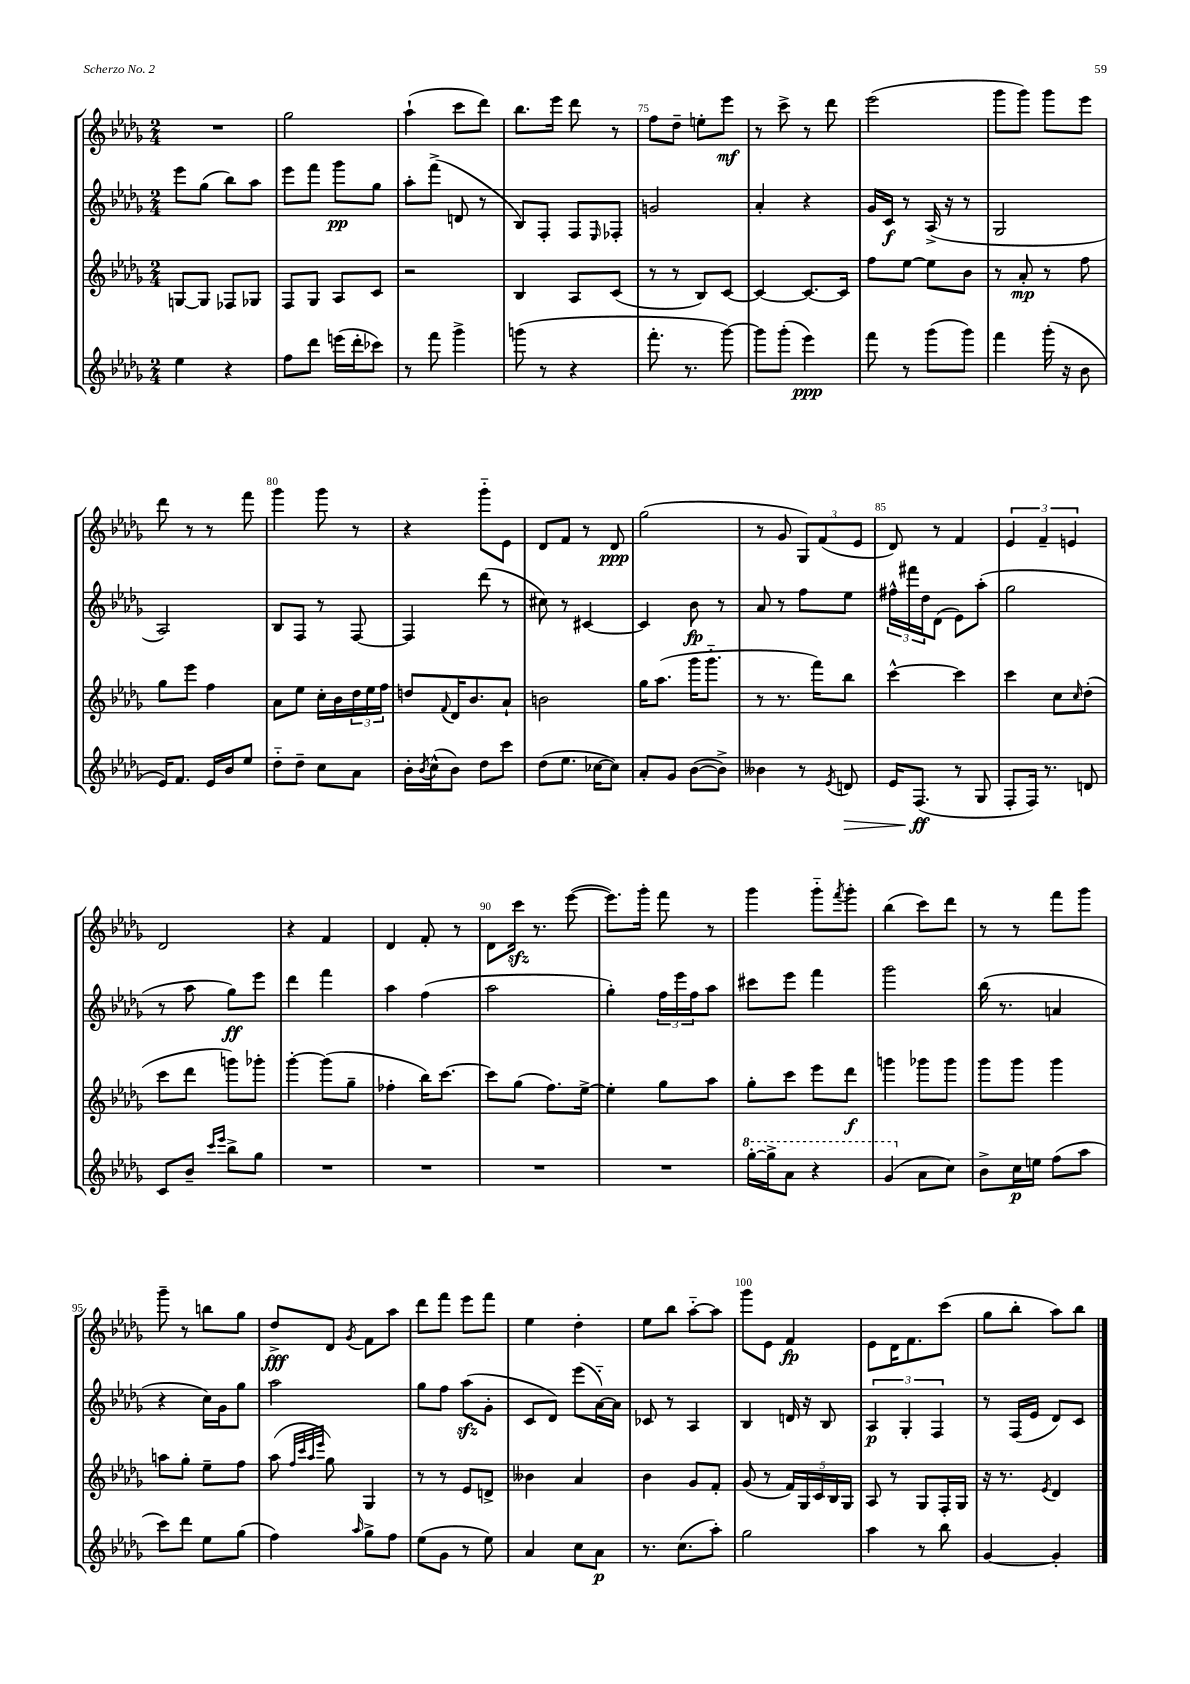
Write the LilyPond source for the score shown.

<<
\new StaffGroup <<
\new Staff = "s0" {
    \clef treble \key des \major \numericTimeSignature \time 2/4
    R2 |
    ges''2 |
    aes''4-!( c'''8 des'''8) |
    bes''8. ees'''16 des'''8 r8 |
    f''8 des''8-- e''8-. ees'''8\mf |
    r8 c'''8-> r8 des'''8 |
    ees'''2( |
    ges'''8 ges'''8) ges'''8 ees'''8 |
    des'''8 r8 r8 f'''8 |
    ges'''4 ges'''8 r8 |
    r4 ges'''8-_ ees'8 |
    des'8 f'8 r8 des'8\ppp |
    ges''2( |
    r8 ges'8 \tuplet 3/2 { ges8) f'8( ees'8 } |
    des'8) r8 f'4 |
    \tuplet 3/2 { ees'4 f'4-- e'4 } |
    des'2 |
    r4 f'4 |
    des'4 f'8-. r8 |
    des'8 c'''16\sfz r8. ees'''8~( |
    ees'''8.) ges'''16-. f'''8 r8 |
    ges'''4 ges'''8-_ \acciaccatura { f'''8 } ges'''8-. |
    bes''4( c'''8) des'''8 |
    r8 r8 f'''8 ges'''8 |
    ges'''8-- r8 b''8 ges''8 |
    des''8->\fff des'8 \acciaccatura { ges'8 } f'8 aes''8 |
    des'''8 f'''8 ees'''8 f'''8 |
    ees''4 des''4-. |
    ees''8 bes''8 aes''8~-_ aes''8 |
    ges'''8 ees'8 f'4\fp |
    ees'8 des'16 f'8. c'''8( |
    ges''8 bes''8-. aes''8) bes''8 \bar "|." |
}
\new Staff = "s1" {
    \clef treble \key des \major \numericTimeSignature \time 2/4
    ees'''8 ges''8( bes''8) aes''8 |
    ees'''8 f'''8 ges'''8\pp ges''8 |
    aes''8-. f'''8->( d'8 r8 |
    bes8) f8-. f8 \grace { ees16 } fes8-. |
    g'2 |
    aes'4-. r4 |
    ges'16 c'16\f r8 aes16->( r16 r8 |
    ges2 |
    aes2) |
    bes8 f8 r8 f8~ |
    f4 des'''8( r8 |
    cis''8) r8 cis'4~ |
    cis'4 bes'8\fp r8 |
    aes'8 r8 f''8 ees''8 |
    \tuplet 3/2 { fis''16-^ fis'''16 des''16 } des'8( ees'8) aes''8-.( |
    ges''2 |
    r8 aes''8 ges''8\ff) ees'''8 |
    des'''4 f'''4 |
    aes''4 f''4( |
    aes''2 |
    ges''4-.) \tuplet 3/2 { f''16 ees'''16 f''16 } aes''8 |
    cis'''8 ees'''8 f'''4 |
    ges'''2 |
    bes''16( r8. a'4 |
    r4 c''16) ges'16 ges''8 |
    aes''2 |
    ges''8 f''8 aes''8\sfz( ges'8-. |
    c'8 des'8) ees'''8( aes'16~-_) aes'16 |
    ces'8 r8 aes4 |
    bes4 d'16 r16 bes8 |
    \tuplet 3/2 { aes4\p ges4-. f4 } |
    r8 f16( ees'16 des'8) c'8 \bar "|." |
}
\new Staff = "s2" {
    \clef treble \key des \major \numericTimeSignature \time 2/4
    g8~ g8 fes8 ges8 |
    f8 ges8 aes8 c'8 |
    r2 |
    bes4 aes8 c'8( |
    r8 r8 bes8) c'8~ |
    c'4~ c'8.~ c'16 |
    f''8 ees''8~ ees''8 bes'8 |
    r8 aes'8-.\mp r8 f''8 |
    ges''8 ees'''8 f''4 |
    aes'8 ees''8 c''16-. bes'16 \tuplet 3/2 { des''16 ees''16 f''16 } |
    d''8 \appoggiatura { f'8 } des'16 bes'8. aes'8-! |
    b'2 |
    ges''16 aes''8.( ges'''16 ges'''8.-_ |
    r8 r8. f'''16) bes''8 |
    c'''4~-^ c'''4 |
    c'''4 c''8 \grace { c''16 } des''8-.( |
    c'''8 des'''8 g'''8) ges'''8-. |
    ges'''4~-. ges'''8( ges''8-- |
    fes''4-. bes''16) c'''8.~ |
    c'''8 ges''8( f''8.) ees''16~-> |
    ees''4-. ges''8 aes''8 |
    ges''8-. c'''8 ees'''8 des'''8\f |
    g'''4 ges'''8 ges'''8 |
    ges'''8 ges'''8 ges'''4 |
    a''8 ges''8-. ees''8-- f''8 |
    aes''8( \grace { f''32 c'''32 aes''32 ees'''32 } ges''8) ges4 |
    r8 r8 ees'8 d'8-> |
    beses'4 aes'4 |
    bes'4 ges'8 f'8-. |
    ges'8( r8 \tuplet 5/4 { f'16) ges16 c'16 bes16 ges16 } |
    aes8 r8 ges8 f16-. ges16 |
    r16 r8. \acciaccatura { ees'8 } des'4 \bar "|." |
}
\new Staff = "s3" {
    \clef treble \key des \major \numericTimeSignature \time 2/4
    ees''4 r4 |
    f''8 des'''8 e'''16( des'''16-. ces'''8) |
    r8 f'''8 ges'''4-> |
    g'''8( r8 r4 |
    f'''8.-. r8. ges'''8~) |
    ges'''8 ges'''8-.( ees'''4\ppp) |
    f'''8 r8 ges'''8( ges'''8) |
    f'''4 ges'''16-.( r16 bes'8 |
    ees'16) f'8. ees'16 bes'16 ees''8 |
    des''8-_ des''8-- c''8 aes'8 |
    bes'16-. \acciaccatura { bes'8 } c''16-^( bes'8) des''8 c'''8 |
    des''8( ees''8. ces''16~ ces''8) |
    aes'8-. ges'8 bes'8~( bes'8->) |
    beses'4 r8 \acciaccatura { ees'8 } d'8\> |
    ees'16 f8.\ff\!( r8 ges8 |
    f8-. f16) r8. d'8 |
    c'8 bes'8-- \grace { c'''16 ees'''16 } bes''8-> ges''8 |
    R2 |
    R2 |
    R2 |
    R2 |
    \ottava #1 ges'''16~-. ges'''16-> aes''8 r4 |
    ges''4( \ottava #0 aes'8 c''8) |
    bes'8-> c''16\p e''16 f''8( aes''8 |
    c'''8) des'''8 ees''8 ges''8( |
    f''4) \grace { aes''16 } ges''8-> f''8 |
    ees''8( ges'8 r8 ees''8) |
    aes'4 c''8 aes'8\p |
    r8. c''8.( aes''8-.) |
    ges''2 |
    aes''4 r8 bes''8 |
    ges'4~ ges'4-. \bar "|." |
}
>>
>>
\layout { \context { \Score currentBarNumber = #71 \override BarNumber.break-visibility = ##(#f #t #t) barNumberVisibility = #(every-nth-bar-number-visible 5) } }
